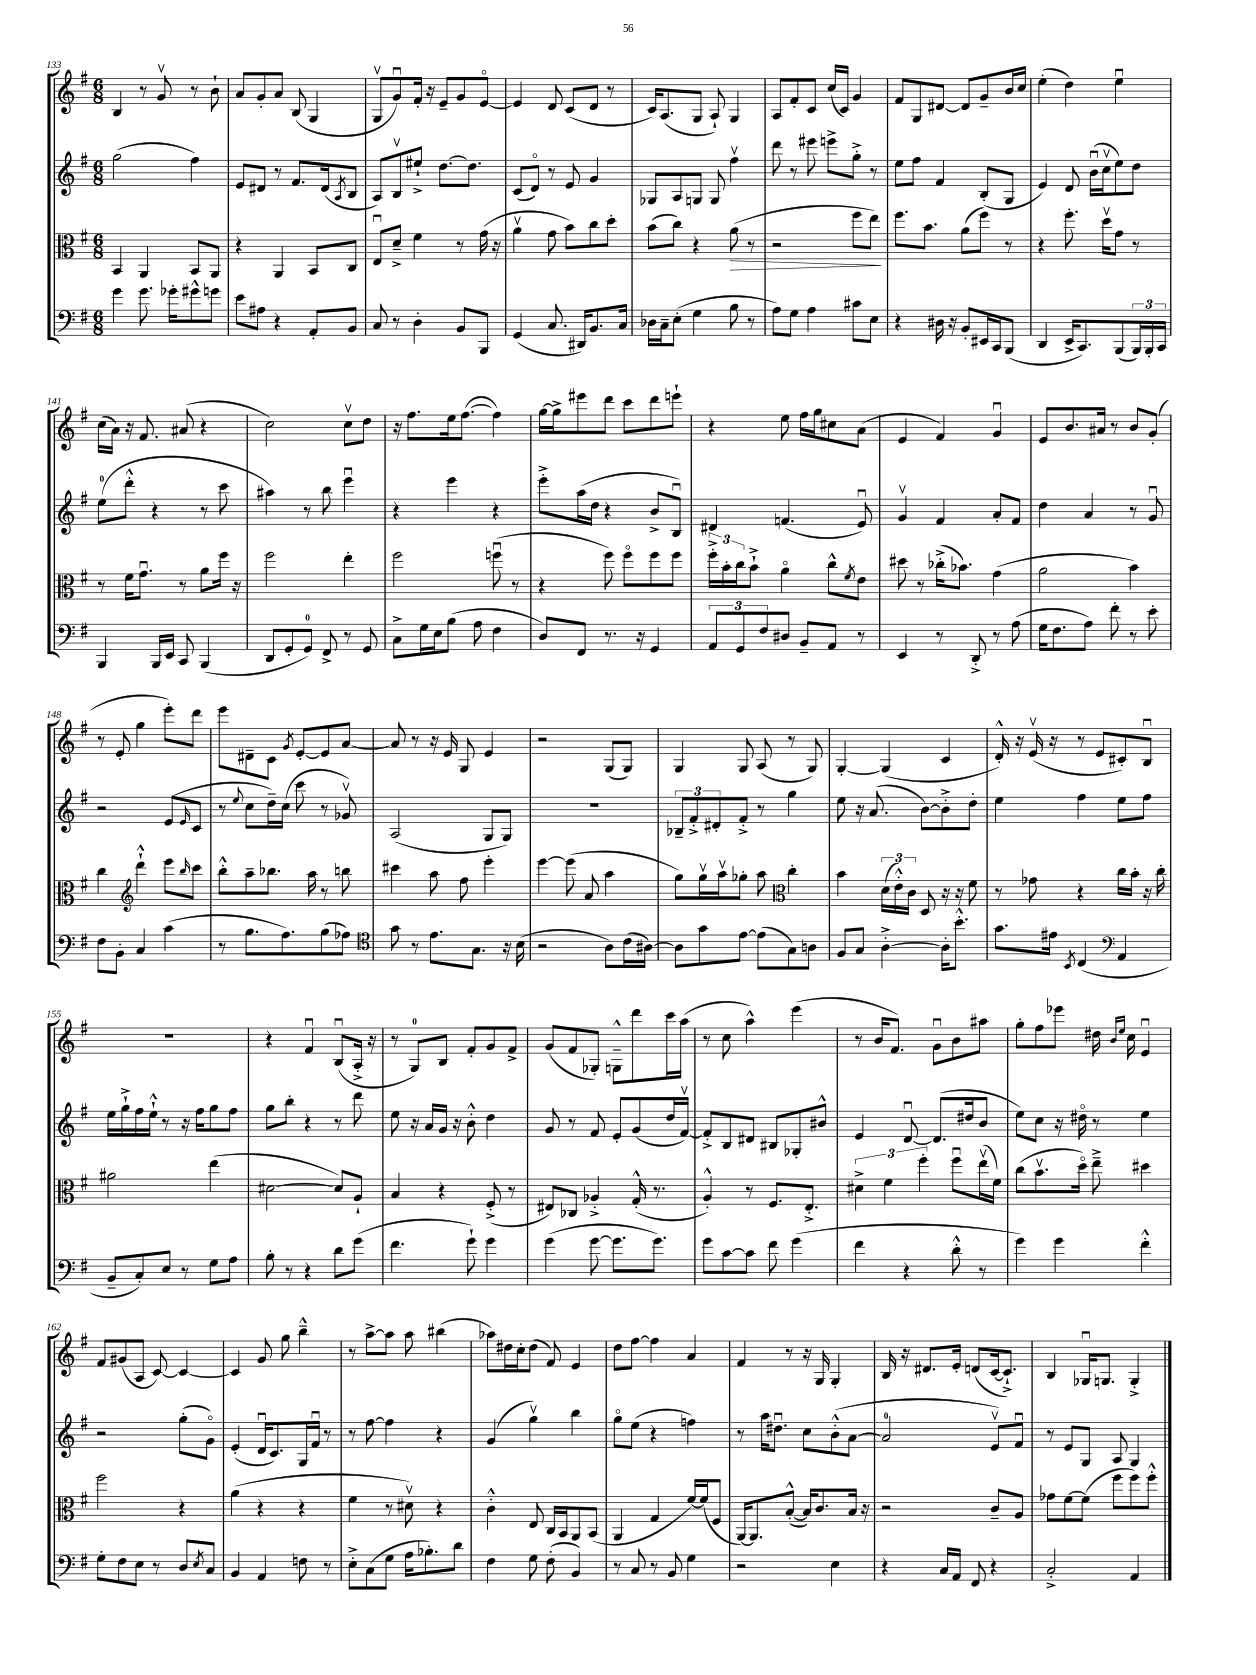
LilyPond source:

<<
\new StaffGroup <<
\new Staff = "s0" {
    \clef treble \key g \major \numericTimeSignature \time 6/8
    b4 r8 g'8\upbow r8 b'8-! |
    a'8 g'8-. a'8 b8( g4 |
    g8\upbow g'8\downbow) fis'16-. r16 e'8-- g'8 e'8~\flageolet |
    e'4 d'8 c'8( d'8 r8 |
    c'16) a8.( g8 a8-!) g4 |
    a8 fis'8-. c'8 c''16( c'16) g'4 |
    fis'8 g8 dis'8~ dis'8 g'8-- b'16 c''16 |
    e''4-.( d''4) e''4\downbow |
    c''16( a'16) r16 fis'8. ais'8( r4 |
    c''2) c''8\upbow d''8 |
    r16 fis''8. e''16 fis''8.~( fis''4) |
    g''16~ g''16-> eis'''8 d'''8 c'''8 d'''8 e'''8-! |
    r4 e''8 fis''16 g''16 cis''8 a'8( |
    e'4 fis'4) g'4\downbow |
    e'8 b'8. ais'16 r8 b'8 g'8-.( |
    r8 e'8-. g''4 e'''8-.) d'''8 |
    e'''8 dis'8-- c'8 \acciaccatura { g'8 } e'8~-. e'8 a'8~ |
    a'8 r8 r16 e'16 g8 e'4 |
    r2 g8( g8) |
    g4 g8 a8( r8 g8) |
    g4~-. g4( c'4 |
    d'16-.-^) r16 e'16\upbow( r16 r8 e'8 cis'8-.) b8\downbow |
    R2. |
    r4 fis'4\downbow b8\downbow( a16-.-> r16 |
    r8 g8-0) b8 fis'8-. g'8 fis'8-> |
    g'8( fis'8 ges8-.) g8---^ d'''8 c'''16 a''16( |
    r8 c''8 a''4-^) e'''4( |
    r8 b'16 fis'8.) g'8\downbow b'8 ais''8 |
    g''8-. fis''8 ees'''8 dis''16 \grace { b'16 e''16 } c''16 e'4\downbow |
    fis'8 gis'8( a8 c'8~) c'4~ |
    c'4 g'8 g''8 b''4---^ |
    r8 a''8~-> a''8 a''8 bis''4( |
    aes''8) dis''16 c''16-. dis''8( fis'8) e'4 |
    d''8 fis''8~ fis''4 a'4 |
    fis'4 r8 r16 g16 g4-. |
    b16 r16 dis'8. e'16-. d'8( c'16~ c'8.-!->) |
    b4 ges16\downbow g8. g4-.-> \bar "|." |
}
\new Staff = "s1" {
    \clef treble \key g \major \numericTimeSignature \time 6/8
    g''2( fis''4) |
    e'8 dis'8 r8 fis'8. dis'16( \acciaccatura { a8 } b8 |
    a8) b8\upbow eis''8-!-> d''8.~ d''8. |
    c'8( d'8\flageolet) r8 e'8 g'4 |
    ges8 a8 g8 g8 fis''4\upbow |
    d'''8 r8 eis'''8 e'''8-> g''8-.-> r8 |
    e''8 fis''8 fis'4 b8-.( g8 |
    e'4) d'8 b'16\downbow( c''16\upbow e''8) d''8 |
    e''8-0( d'''8-.-^ r4 r8 c'''8 |
    ais''4) r8 b''8 e'''4\downbow |
    r4 e'''4 r4 |
    e'''8-.-> a''16( d''16 r4 b'8-> b8\downbow) |
    dis'4 f'4.( e'8\downbow) |
    g'4\upbow fis'4 a'8-. fis'8 |
    d''4 a'4 r8 g'8\downbow |
    r2 e'8( \grace { e'16 } c'8 |
    r8 \appoggiatura { e''8 } c''8 d''16--) c''16( c'''8 r8 ges'8\upbow) |
    a2( g8 g8) |
    R2. |
    \tuplet 3/2 { bes8-- fis'8-.-> dis'8-. } fis'8-.-> r8 g''4 |
    e''8 r16 a'8.( b'8~) b'8-.-> d''8-. |
    e''4 fis''4 e''8 fis''8 |
    e''16 g''16-!-> fis''16 e''16-!-^ r8 r16 fis''16 g''8 fis''8 |
    g''8 b''8-. r4 r8 d'''8 |
    e''8 r16 a'16 g'16 r16 b'8-.-^ d''4 |
    g'8 r8 fis'8 e'8-. g'8( d''16 fis'16~\upbow) |
    fis'8-.-> b8 dis'8 bis8 ges8-. bis'8-^ |
    e'4 d'8~\downbow d'8.( dis''16 b'8 |
    e''8) c''8 r16 dis''16\flageolet r8 e''4 |
    r2 g''8-.( g'8\flageolet) |
    e'4-.( d'16\downbow c'8.) g16 fis'16\downbow r8 |
    r8 fis''8~ fis''4 r4 |
    g'4( g''4\upbow) b''4 |
    g''8\flageolet e''8( r4 f''4) |
    r8 a''16 dis''8.\downbow c''8 b'8-.-^( a'8~ |
    a'2-0 e'8\upbow) fis'8\downbow |
    r8 e'8 g8 a8 g4 \bar "|." |
}
\new Staff = "s2" {
    \clef alto \key g \major \numericTimeSignature \time 6/8
    b,4 a,4 b,8 a,8 |
    r4 a,4 b,8 c8 |
    e8\downbow d'8---> fis'4 r8 g'16( r16 |
    a'4\upbow g'8 b'8) c''8 d''8-. |
    b'8( c''8) r4 a'8\>( r8 |
    r2 fis''8 e''8\!) |
    fis''8. b'8. a'8( fis''8) r8 |
    r4 fis''8.-. d''16\upbow g'8 r8 |
    r8 fis'16 g'8.\downbow r8 a'8 fis''16 r16 |
    fis''2 e''4-. |
    fis''2 f''8\downbow( r8 |
    r4 fis''8) fis''8\flageolet fis''8 fis''8 |
    \tuplet 3/2 { fis''16-.-> b'16-. c''16 } b'8-!-> a'4\flageolet c''8-^ \acciaccatura { fis'8 } e'8 |
    dis''8 r8 ces''16-.->( bes'8.) g'4( |
    a'2 b'4) |
    c''4 \clef treble d'''4-!-^ e'''8 \grace { b''16 } c'''8 |
    b''8-.-^ a''8-- bes''8. a''16 r8 b''8 |
    cis'''4 a''8 fis''8 e'''4-. |
    e'''4~ e'''8( a'8 a''4 |
    g''8) g''16\upbow a''16\upbow ges''8-. a''8 \clef alto c''4-. |
    b'4 \tuplet 3/2 { d'16( e'16-.-^) c'16 } d8 r16 r16 fis'8 |
    r8 ges'8 r4 c''16 b'16-. r16 c''16-. |
    ais'2 e''4( |
    dis'2~ dis'8) a8-! |
    b4 r4 fis8-.->( r8 |
    eis8) ces8 aes4-.-> g16-.-^( r8. |
    a4-.-^) r8 fis8. e8.-.-> |
    \tuplet 3/2 { dis'4-> fis'4 fis''4-. } fis''8\downbow e''16\upbow( fis'16) |
    c''8( b'8.\upbow d''16\flageolet) e''8---> dis''4 |
    fis''2 r4 |
    a'4( r4 r4 |
    fis'4 r8 dis'8\upbow) r4 |
    c'4-.-^ e8 c16 b,16 a,8 b,8( |
    a,4 g4 fis'16~) fis'16( fis8 |
    a,16~) a,8. b8~-.-^( b16) c'8. b16 r16 |
    r2 c'8-- a8 |
    ges'8 fis'8~ fis'8( fis''8 fis''8) fis''8-.-^ \bar "|." |
}
\new Staff = "s3" {
    \clef bass \key g \major \numericTimeSignature \time 6/8
    g'4 g'8. ges'16-. gis'8-^ g'8 |
    e'8 ais8 r4 a,8-. b,8 |
    c8 r8 d4-. b,8 b,,8 |
    g,4( c8. dis,16) b,8. c16 |
    des16 c16-- e8-.( g4 b8 r8 |
    a8) g8 a4 cis'8 e8 |
    r4 dis16 r16 b,8-. eis,16 c,16 b,,8( |
    d,4 e,16-> c,8.) b,,8( \tuplet 3/2 { b,,16) b,,16-. c,16 } |
    b,,4 b,,16 e,16 c,8 b,,4( |
    d,8 g,8-. g,8-0) fis,8-> r8 g,8 |
    c8-> g16 e16 b8( a8 fis4 |
    d8) fis,8 r8. r16 g,4 |
    \tuplet 3/2 { a,8 g,8 fis8 } dis8 b,8-- a,8 r8 |
    e,4 r8 d,8-.-> r8 a8( |
    g16 fis8. a8) fis'8-. r8 e'8-. |
    fis8 b,8-. c4 c'4( |
    r8 b8. a8.) b8( aes8) |
    \clef tenor g'8 r8 e'8. g8. r16 b16( |
    r2 a8) c'16( ais16~) |
    ais8 g'8 e'8~ e'8( g8) a8 |
    fis8 g8 a4~-.-> a16-. b'8.-.-^ |
    g'8. eis'16 \acciaccatura { b,8 } c4( \clef bass a,4 |
    b,8-- c8-.) e8 r8 g8 a8 |
    b8-. r8 r4 d'8 g'8( |
    fis'4. g'8-!) g'4 |
    g'4( g'8~ g'8. g'8.) |
    g'8 c'8~ c'8 fis'8 g'4( |
    fis'4 r4 d'8-.-^ r8 |
    g'4) g'4 fis'4-.-^ |
    g8-. fis8 e8 r8 d8 \acciaccatura { e8 } c8 |
    b,4 a,4 f8 r8 |
    e8-.-> c8( g8 a16 bes8.-.) d'8 |
    fis4 g8 fis8-.( b,4) |
    r8 c8 r8 b,8 g4 |
    r2 e4 |
    r4 c16 a,16 fis,8 r4 |
    c2-.-> a,4 \bar "|." |
}
>>
>>
\layout { \context { \Score currentBarNumber = #133 } }
